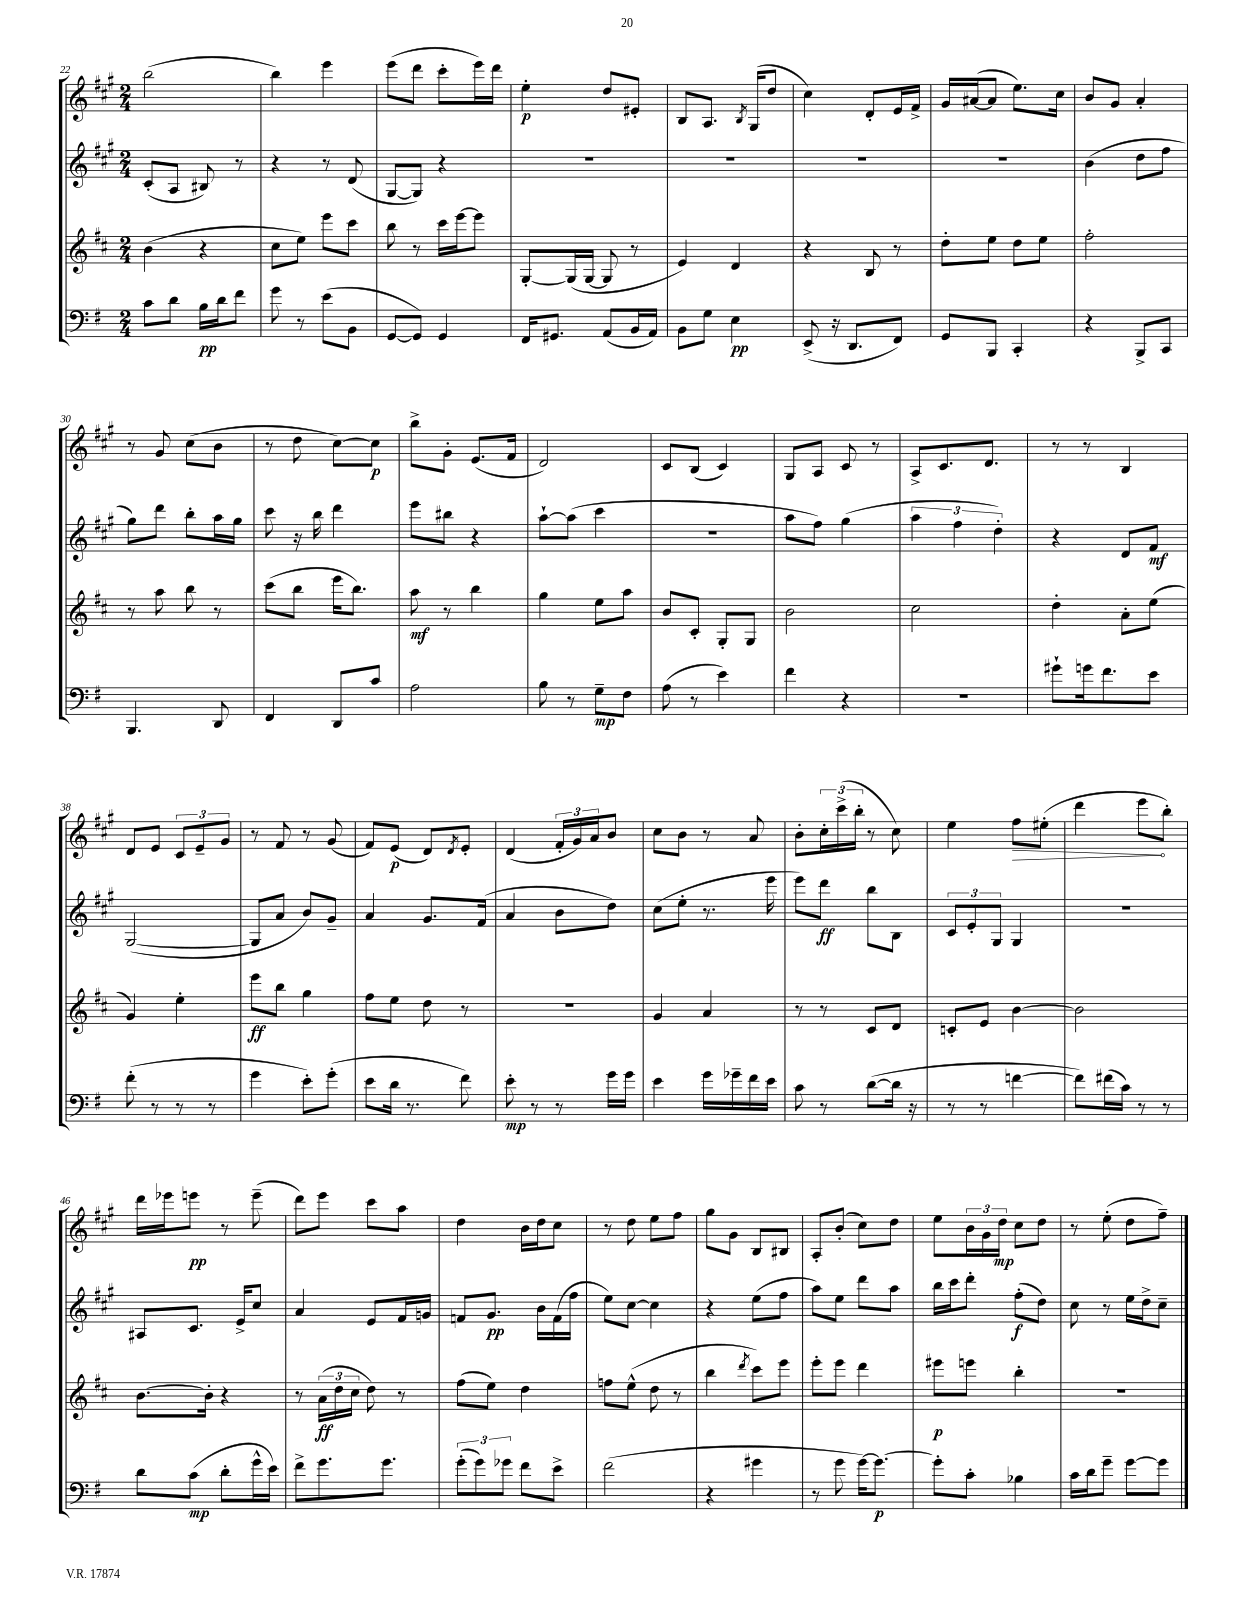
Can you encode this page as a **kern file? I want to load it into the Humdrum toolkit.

**kern	**kern	**kern	**kern
*staff4	*staff3	*staff2	*staff1
*clefF4	*clefG2	*clefG2	*clefG2
*k[f#]	*k[f#c#]	*k[f#c#g#]	*k[f#c#g#]
*M2/4	*M2/4	*M2/4	*M2/4
8c\L	(4b\	(8c#'/L	(2bb\
8d\J	.	8A/J	.
16B\LL	4r	8B#/)	.
16d\J	.	.	.
8f#\J	.	8r	.
=	=	=	=
8g\	8cc#\L	4r	4bb\)
8r	8ee\J)	.	.
(8e\L	8eee\L	8r	4eee\
8BB\J	8ccc#\J	(8d/	.
=	=	=	=
[8GG/L	8bb\	[8G#/L	(8eee\L
8GG/]J)	8r	8G#/]J)	8ddd\J
4GG/	16ccc#\LL	4r	8ccc#'\L
.	[16eee\J	.	.
.	8eee\]J	.	16eee\L)
.	.	.	16ddd\JJ
=	=	=	=
16FF#/LK	[8G'/L	2r	4ee'\
8.GG#/J	.	.	.
.	(16G/]L	.	.
.	[16G/JJ	.	.
(8AA/L	8G/]	.	8dd/L
16BB/L	8r	.	8e#'/J
16AA/JJ)	.	.	.
=	=	=	=
8BB\L	4e/)	2r	8B/L
8G\J	.	.	8.A/J
4E\	4d/	.	.
.	.	.	8qB/
.	.	.	(16G#/LK
.	.	.	8dd/J
=	=	=	=
(8EE^/	4r	2r	4cc#\)
16r	.	.	.
8.DD/L	.	.	.
.	8B/	.	8d'/L
8FF#/J)	8r	.	16e/L
.	.	.	16f#^/JJ
=	=	=	=
8GG/L	8dd'\L	2r	16g#/LL
.	.	.	([16a#/J
8BBB/J	8ee\J	.	8a#/]J
4CC'/	8dd\L	.	8.ee\L)
.	8ee\J	.	.
.	.	.	16cc#\Jk
=	=	=	=
4r	2ff#'\	(4b\	8b/L
.	.	.	8g#/J
8BBB^/L	.	8dd\L	4a'/
8CC/J	.	8ff#\J	.
=	=	=	=
4.BBB/	8r	8gg#\L)	8r
.	8aa\	8ddd\J	8g#/
.	8bb\	8bb'\L	(8cc#\L
8DD/	8r	16aa\L	8b\J
.	.	16gg#\JJ	.
=	=	=	=
4FF#/	(8ccc#\L	8ccc#\	8r
.	8bb\J	16r	8dd\
.	.	16bb\	.
8DD/L	16eee\LK	4ddd\	[8cc#\L)
.	8.bb\J)	.	.
8c/J	.	.	8cc#\]J
=	=	=	=
2A\	8aa\	8eee\L	8bb^\L
.	8r	8bb#\J	8g#'\J
.	4bb\	4r	(8.e/L
.	.	.	16f#/Jk
=	=	=	=
8B\	4gg\	[8aa`\L	2d/)
8r	.	(8aa\]J	.
8G~\L	8ee\L	4ccc#\	.
8F#\J	8aa\J	.	.
=	=	=	=
(8A\	8b/L	2r	8c#/L
8r	8c#'/J	.	(8B/J
4e\)	8G'/L	.	4c#/)
.	8G/J	.	.
=	=	=	=
4f#\	2b\	8aa\L	8G#/L
.	.	8ff#\J)	8A/J
4r	.	(4gg#\	8c#/
.	.	.	8r
=	=	=	=
2r	2cc#\	6aa\	8A^/L
.	.	.	8.c#/
.	.	6ff#\	.
.	.	.	8.d/J
.	.	6dd'\)	.
=	=	=	=
8g#`\L	4dd'\	4r	8r
16g\k	.	.	8r
8.f#\	.	.	.
.	8a'\L	8d/L	4B/
8e\J	(8ee\J	8f#/J	.
=	=	=	=
(8f#'\	4g/)	([2G#/	8d/L
8r	.	.	8e/J
8r	4ee'\	.	12c#/L
.	.	.	12e~/
8r	.	.	.
.	.	.	12g#/J
=	=	=	=
4g\	8eee\L	8G#/]L	8r
.	8bb\J	8a/J	8f#/
8e'\L)	4gg\	8b/L)	8r
(8g'\J	.	8g#~/J	(8g#/
=	=	=	=
8e\L	8ff#\L	4a/	8f#/L)
16d\Jk	8ee\J	.	(8e/J
8.r	.	.	.
.	8dd\	8.g#/L	8d/L)
.	.	.	8qd/
8f#\)	8r	.	8e'/J
.	.	(16f#/Jk	.
=	=	=	=
8e'\	2r	4a/	(4d/
8r	.	.	.
8r	.	8b\L	24f#'/LL
.	.	.	24g#/)
.	.	.	24a/J
16g\LL	.	8dd\J)	8b/J
16g\JJ	.	.	.
=	=	=	=
4e\	4g/	(8cc#\L	8cc#\L
.	.	8ee'\J	8b\J
16g\LL	4a/	8.r	8r
16g-~\	.	.	.
16f#\	.	.	8a/
16e\JJ	.	16eee\	.
=	=	=	=
8c\	8r	8eee\L)	8b'\L
8r	8r	8ddd\J	24cc#'\L
.	.	.	(24ccc#^\
.	.	.	24bb'\JJ
([8d\L	8c#/L	8bb\L	8r
16d\]Jk	8d/J	8B\J	8cc#\)
16r	.	.	.
=	=	=	=
8r	8c'/L	12c#/L	4ee\
.	.	12e'/	.
8r	8e/J	.	.
.	.	12G#/J	.
[4f\	[4b\	4G#/	8ff#\L
.	.	.	(8ee#'\J
=	=	=	=
8f\]L)	2b\]	2r	4ddd\
(16f#\L	.	.	.
16c\JJ)	.	.	.
8r	.	.	8eee\L
8r	.	.	8bb'\J)
=	=	=	=
8d\L	[8.b\L	8A#/L	16ddd\LL
.	.	.	16eee-\J
(8c\J	.	8.c#/J	8eee\J
.	16b'\]Jk	.	.
8d'\L	4r	.	8r
.	.	16e^/LK	.
16g^^\L	.	8cc#/J	(8eee~\
16e\JJ)	.	.	.
=	=	=	=
8f#^\L	8r	4a/	8ddd\L)
8.g\	(24a\LL	.	8eee\J
.	24dd\	.	.
.	24cc#\JJ	.	.
.	8dd\)	8e/L	8ccc#\L
8.g\J	.	.	.
.	8r	16f#/L	8aa\J
.	.	16g/JJ	.
=	=	=	=
(12g'\L	(8ff#\L	8f/L	4dd\
12g\)	.	.	.
.	8ee\J)	8.g#/J	.
12g-\J	.	.	.
8f#\L	4dd\	.	16b\LL
.	.	16b\LL	16dd\J
8e^\J	.	(16f\	8cc#\J
.	.	16ff#\JJ	.
=	=	=	=
(2f#\	8ff\L	8ee\L)	8r
.	(8ee^^\J	[8cc#\J	8dd\
.	8dd\	4cc#\]	8ee\L
.	8r	.	8ff#\J
=	=	=	=
4r	4bb\	4r	8gg#\L
.	.	.	8g#\J
.	8qddd/	.	.
4g#\	8ccc#\L)	(8ee\L	8B/L
.	8eee\J	8ff#\J	8B#/J
=	=	=	=
8r	8eee'\L	8aa\L)	8A'/L
8g\	8eee\J	8ee\J	(8b'/J
[16g\LK)	4ddd\	8ddd\L	8cc#\L)
8.g\_J	.	.	.
.	.	8aa\J	8dd\J
=	=	=	=
8g'\]L	8eee#\L	16bb\LL	8ee\L
.	.	16ccc#\J	.
8c'\J	8eee\J	8ddd'\J	24b\L
.	.	.	24g#\
.	.	.	24dd\JJ
4B-\	4bb'\	(8ff#'\L	8cc#\L
.	.	8dd\J)	8dd\J
=	=	=	=
16c\LL	2r	8cc#\	8r
16d\J	.	.	.
8g~\J	.	8r	(8ee'\
[8g\L	.	16ee\LL	8dd\L
.	.	16dd^\J	.
8g\]J	.	8cc#~\J	8ff#~\J)
==	==	==	==
*-	*-	*-	*-
